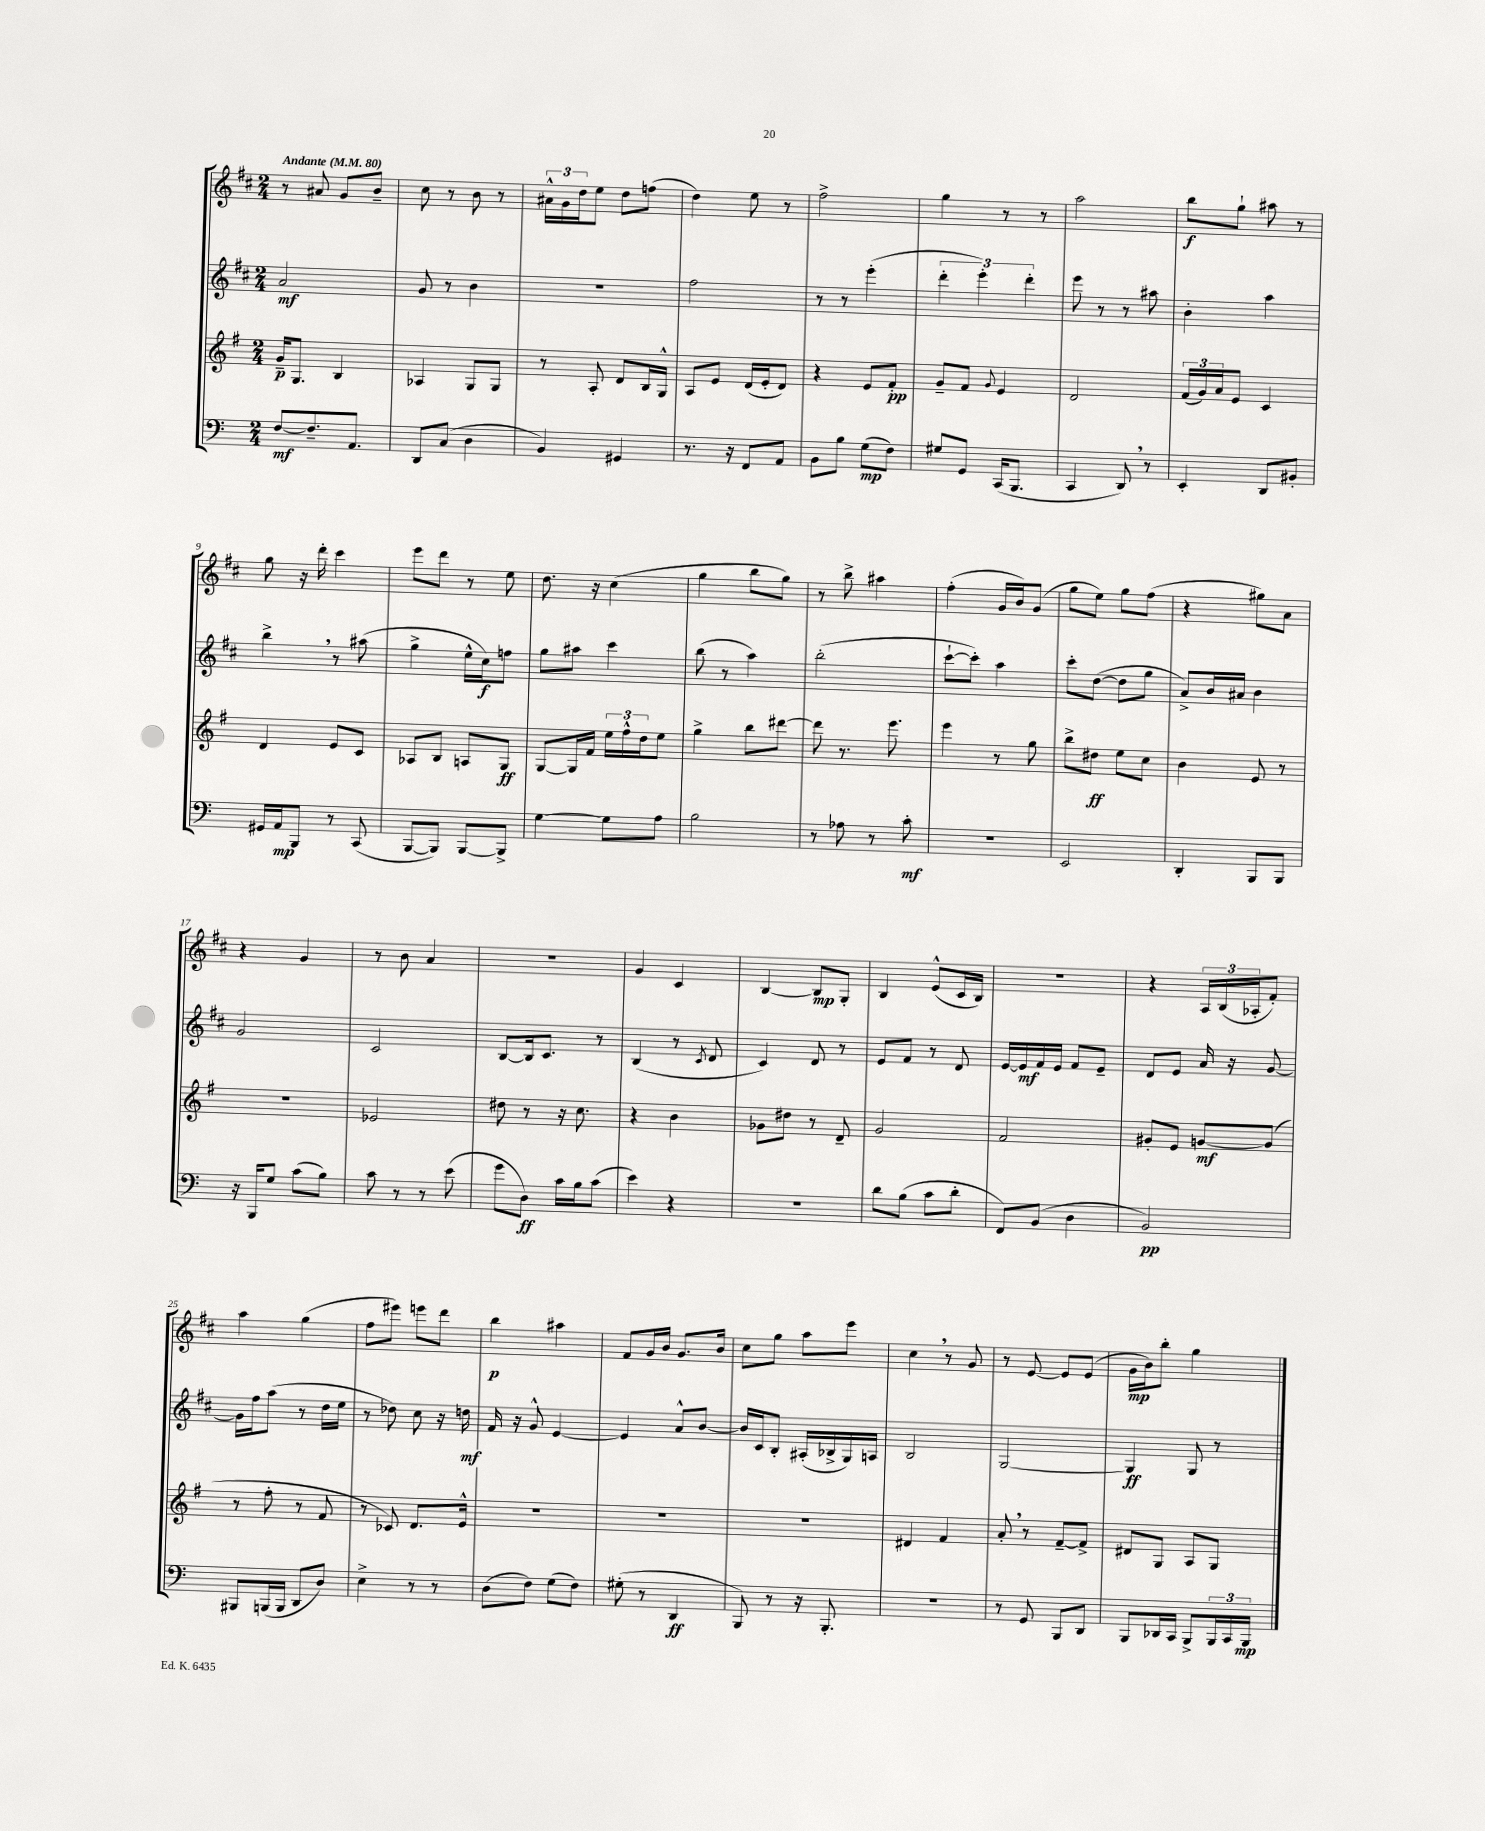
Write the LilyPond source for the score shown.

<<
\new StaffGroup <<
\new Staff = "s0" {
    \clef treble \key d \major \numericTimeSignature \time 2/4 \tempo "Andante" 4 = 80
    r8 ais'8 g'8 b'8-- |
    cis''8 r8 b'8 r8 |
    \tuplet 3/2 { ais'16-^ g'16 d''16 } e''8 d''8 f''8( |
    d''4) e''8 r8 |
    fis''2-> |
    g''4 r8 r8 |
    a''2 |
    b''8\f g''8-! ais''8 r8 |
    g''8 r16 d'''16-. cis'''4 |
    e'''8 d'''8 r8 e''8 |
    d''8. r16 cis''4( |
    g''4 b''8 g''8) |
    r8 b''8-> ais''4 |
    fis''4-.( g'16 b'16) g'8( |
    g''8 e''8) g''8 fis''8( |
    r4 gis''8) a'8 |
    r4 g'4 |
    r8 b'8 a'4 |
    R2 |
    g'4 cis'4 |
    b4~ b8\mp g8-. |
    b4 e'8-^( cis'16 b16) |
    R2 |
    r4 \tuplet 3/2 { a16 b16( aes16-. } fis'8-.) |
    a''4 g''4( |
    fis''8 eis'''8) e'''8 d'''8 |
    b''4\p ais''4 |
    fis'8 g'16 b'16 g'8. b'16 |
    cis''8 g''8 a''8 e'''8 |
    cis''4 \breathe r8 g'8 |
    r8 e'8~ e'8 e'8( |
    g'16\mp b'16) b''8-. g''4 \bar "|." |
}
\new Staff = "s1" {
    \clef treble \key d \major \numericTimeSignature \time 2/4
    a'2\mf |
    g'8 r8 b'4 |
    r2 |
    fis''2 |
    r8 r8 e'''4-.( |
    \tuplet 3/2 { d'''4-. e'''4-.) d'''4-. } |
    e'''8 r8 r8 ais''8 |
    b'4-. a''4 |
    b''4-> \breathe r8 ais''8( |
    g''4-> e''16-^ cis''16\f) f''8 |
    g''8 ais''8 cis'''4 |
    b''8( r8 a''4) |
    b''2-.( |
    cis'''8~-! cis'''8-.) a''4 |
    cis'''8-. d''8~( d''8 g''8 |
    a'8->) b'16 ais'16 b'4 |
    g'2 |
    cis'2 |
    b8~ b16 cis'8. r8 |
    b4( r8 \acciaccatura { cis'8 } d'8 |
    cis'4) d'8 r8 |
    e'8 fis'8 r8 d'8 |
    e'16~ e'16\mf fis'16 e'16 fis'8 e'8-- |
    d'8 e'8 a'16 r16 g'8~ |
    g'16 fis''16 a''8( r8 d''16 e''16 |
    r8 des''8) cis''8 r16 d''16\mf |
    fis'16 r16 g'8-^ e'4~ |
    e'4 a'8-^ b'8~ |
    b'16 cis'16 b8-. ais16-.( bes16-> g16) a16 |
    b2 |
    g2~ |
    g4\ff g8 r8 \bar "|." |
}
\new Staff = "s2" {
    \clef treble \key g \major \numericTimeSignature \time 2/4
    g'16--\p g8. b4 |
    aes4 g8 g8 |
    r8 a8-. d'8 b16 g16-^ |
    a8 e'8 d'16( e'16-. d'8) |
    r4 e'8 fis'8-.\pp |
    g'8-- fis'8 \appoggiatura { g'8 } e'4 |
    d'2 |
    \tuplet 3/2 { fis'16( g'16) a'16 } e'8 c'4 |
    d'4 e'8 c'8 |
    aes8 b8 a8 g8\ff |
    g8~ g16 fis'16 \tuplet 3/2 { e''16 fis''16-^ d''16 } e''8 |
    g''4-> b''8 dis'''8~ |
    dis'''8 r8. e'''8. |
    e'''4 r8 g''8 |
    b''8-> dis''8\ff e''8 c''8 |
    b'4 e'8 r8 |
    R2 |
    ees'2 |
    dis''8 r8 r16 c''8. |
    r4 b'4 |
    ges'8 dis''8 r8 d'8-- |
    g'2 |
    fis'2 |
    gis'8-. e'8 g'8~\mf g'8( |
    r8 fis''8-. r8 fis'8 |
    r8 ces'8) d'8. e'16-^ |
    R2 |
    R2 |
    R2 |
    dis'4 fis'4 |
    a'8-. \breathe r8 fis'8~-- fis'8-> |
    dis'8 g8 a8 g8 \bar "|." |
}
\new Staff = "s3" {
    \clef bass \key c \major \numericTimeSignature \time 2/4
    f8~\mf f8.-- a,8. |
    d,8 c8( d4 |
    b,4) gis,4 |
    r8. r16 f,8 a,8 |
    b,8 b8 g8\mp( f8) |
    gis8 g,8 c,16( b,,8. |
    c,4 d,8) \breathe r8 |
    e,4-. d,8 bis,8-. |
    gis,16 a,16\mp b,,8 r8 c,8( |
    b,,8~ b,,8) b,,8~ b,,8-> |
    g4~ g8 a8 |
    b2 |
    r8 aes8 r8 c'8-.\mf |
    r2 |
    e,2 |
    d,4-. b,,8 b,,8 |
    r16 b,,16 g8 c'8( b8) |
    c'8 r8 r8 e'8( |
    g'8 d8\ff) c'16 b16 c'8( |
    e'4) r4 |
    r2 |
    d'8 b8( c'8 d'8-. |
    f,8) b,8( d4 |
    b,2\pp) |
    bis,,8 b,,16( b,,16 d,8 d8) |
    e4-> r8 r8 |
    d8( f8) g8( f8) |
    gis8-.( r8 d,4\ff |
    b,,8) r8 r16 b,,8.-. |
    r2 |
    r8 g,8 b,,8 d,8 |
    b,,8 des,16 c,16 b,,8-> \tuplet 3/2 { b,,16 c,16 b,,16\mp } \bar "|." |
}
>>
>>
